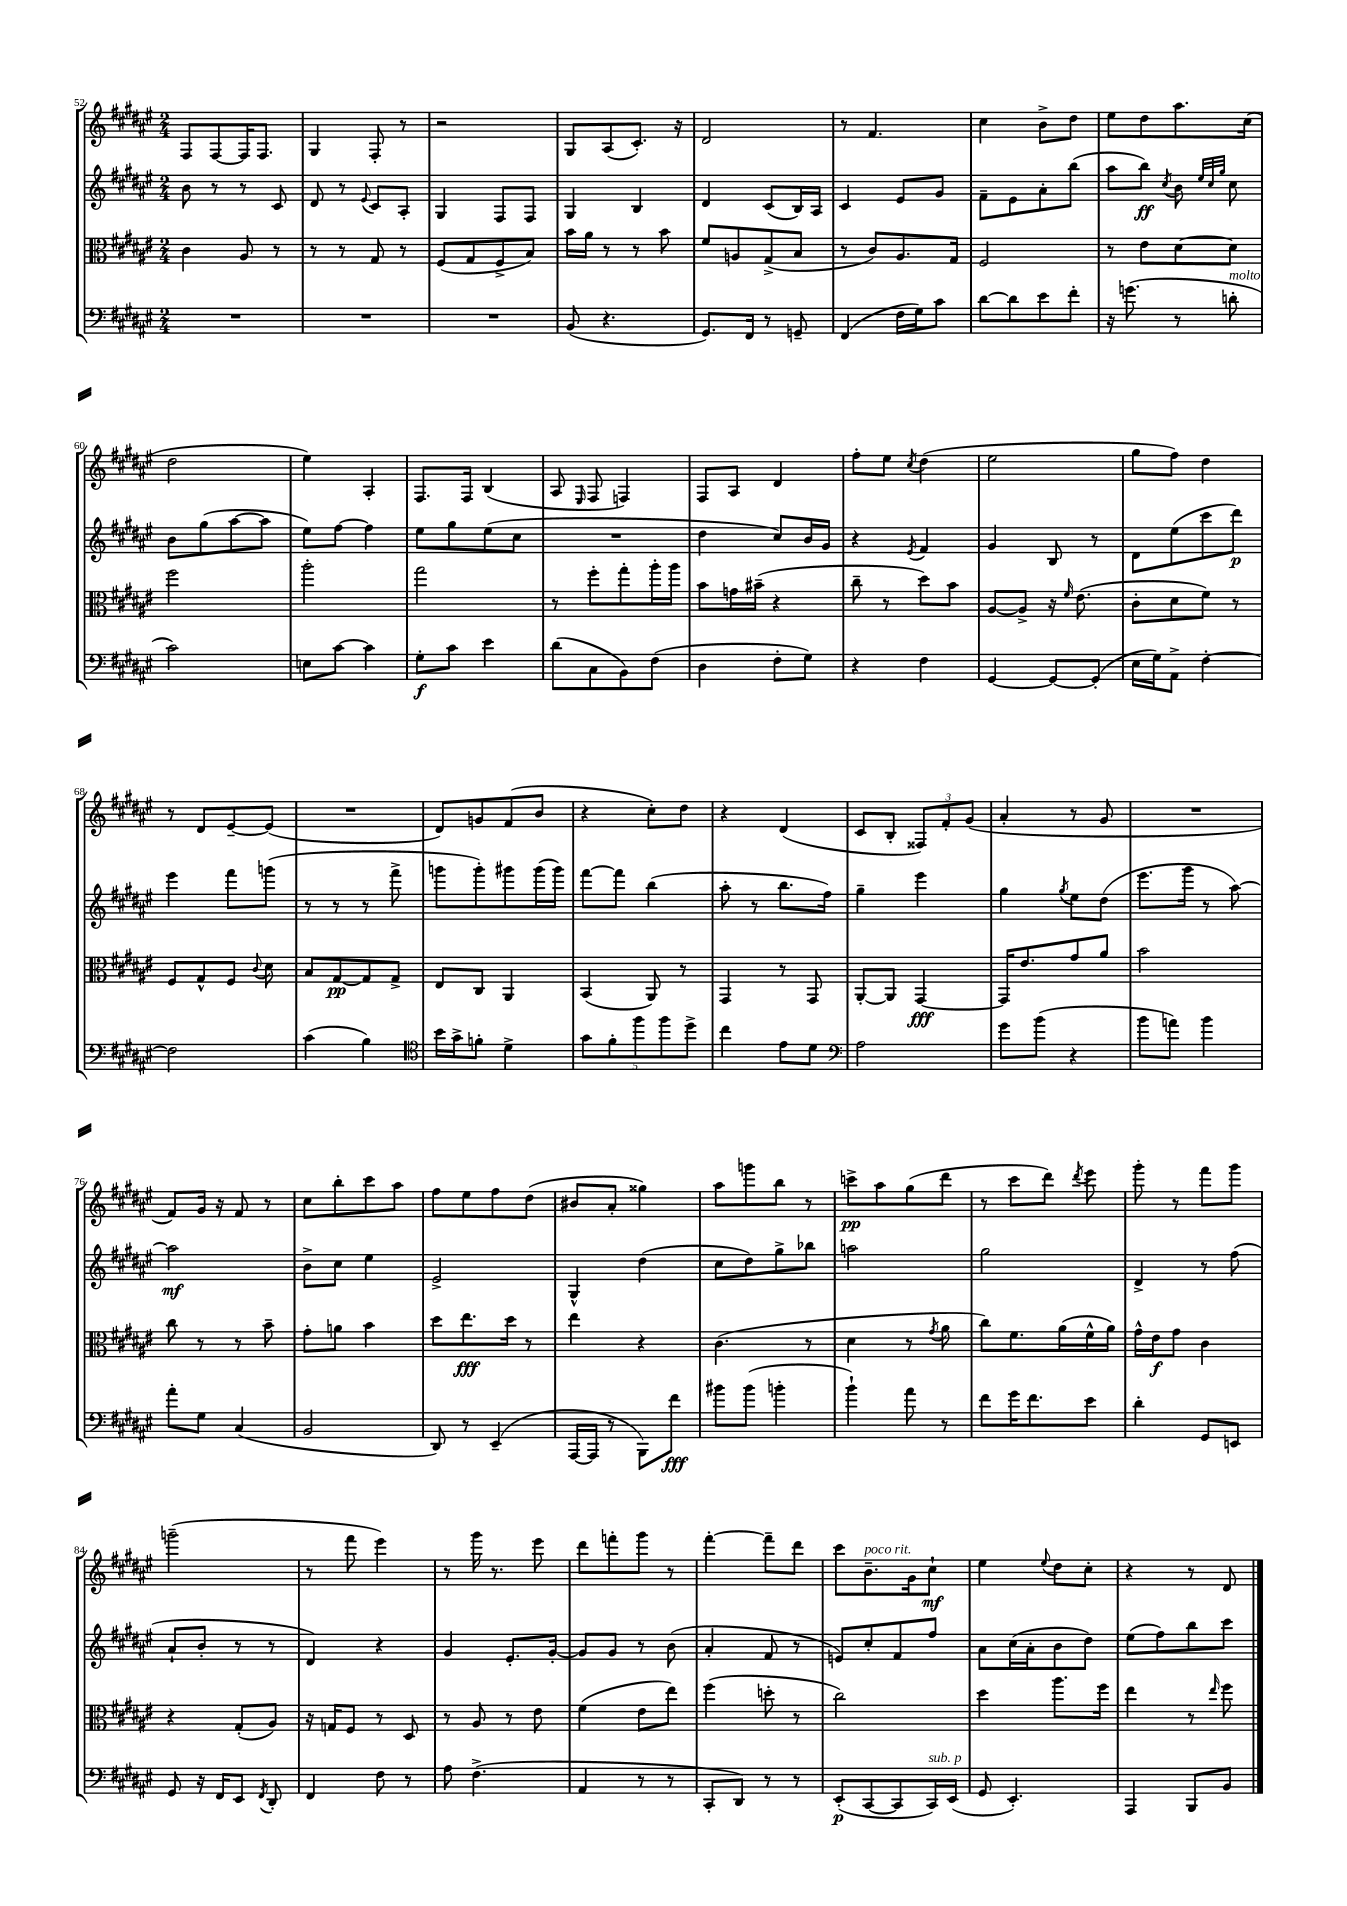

**kern	**dynam	**kern	**dynam	**kern	**dynam	**kern	**dynam
*part4	*part4	*part3	*part3	*part2	*part2	*part1	*part1
*staff4	*staff4	*staff3	*staff3	*staff2	*staff2	*staff1	*staff1
*clefF4	*	*clefC3	*	*clefG2	*	*clefG2	*
*k[f#c#g#d#a#e#]	*	*k[f#c#g#d#a#e#]	*	*k[f#c#g#d#a#e#]	*	*k[f#c#g#d#a#e#]	*
*M2/4	*	*M2/4	*	*M2/4	*	*M2/4	*
=52	=52	=52	=52	=52	=52	=52	=52
2r	.	4c#\	.	8b\	.	8F#/L	.
.	.	.	.	8r	.	[8F#/	.
.	.	8A#/	.	8r	.	16F#/K]	.
.	.	.	.	.	.	8.F#/J	.
.	.	8r	.	8c#/	.	.	.
=53	=53	=53	=53	=53	=53	=53	=53
2r	.	8r	.	8d#/	.	4G#/	.
.	.	8r	.	8r	.	.	.
.	.	.	.	8qqe#/	.	.	.
.	.	8G#/	.	8c#/L	.	8F#'/	.
.	.	8r	.	8A#'/J	.	8r	.
=54	=54	=54	=54	=54	=54	=54	=54
2r	.	(8F#/L	.	4G#/	.	2r	.
.	.	8G#/	.	.	.	.	.
.	.	8F#^/	.	8F#/L	.	.	.
.	.	8B/J)	.	8F#/J	.	.	.
=55	=55	=55	=55	=55	=55	=55	=55
(8BB/	.	16b\LL	.	4G#/	.	8G#/L	.
.	.	16a#\JJ	.	.	.	.	.
4.r	.	8r	.	.	.	(8A#/	.
.	.	8r	.	4B/	.	8.c#'/J)	.
.	.	8b\	.	.	.	.	.
.	.	.	.	.	.	16r	.
=56	=56	=56	=56	=56	=56	=56	=56
8.GG#/L)	.	8f#/L	.	4d#/	.	2d#/	.
.	.	8An/	.	.	.	.	.
16FF#/Jk	.	.	.	.	.	.	.
8r	.	(8G#^/	.	(8c#/L	.	.	.
8GGn~/	.	8B/J	.	16B/L)	.	.	.
.	.	.	.	16A#/JJ	.	.	.
=57	=57	=57	=57	=57	=57	=57	=57
(4FF#/	.	8r	.	4c#/	.	8r	.
.	.	8c#/L)	.	.	.	4.f#/	.
16F#\LL	.	8.A#/	.	8e#/L	.	.	.
16G#\J)	.	.	.	.	.	.	.
8c#\J	.	.	.	8g#/J	.	.	.
.	.	16G#/Jk	.	.	.	.	.
=58	=58	=58	=58	=58	=58	=58	=58
[8d#\L	.	2F#/	.	8f#~\L	.	4cc#\	.
8d#\]	.	.	.	8e#\	.	.	.
8e#\	.	.	.	8a#'\	.	8b^\L	.
8f#'\J	.	.	.	(8bb\J	.	8dd#\J	.
=59	=59	=59	=59	=59	=59	=59	=59
16r	.	8r	.	8aa#\L	.	8ee#\L	.
(8.gn\	.	.	.	.	.	.	.
.	.	8e#\L	.	8bb\J)	ff	8dd#\	.
.	.	.	.	8qcc#/	.	.	.
8r	.	[8d#\	.	8b\	.	8.aa#\	.
.	.	.	.	32qqee#/LLL	.	.	.
.	.	.	.	32qqcc#/	.	.	.
.	.	.	.	32qqgg#/JJJ	.	.	.
!LO:TX:a:i:t=molto	!	!	!	!	!	!	!
8dn'\	.	8d#\J]	.	8cc#\	.	.	.
.	.	.	.	.	.	(16cc#\Jk	.
!!LO:LB:g=z
=60	=60	=60	=60	=60	=60	=60	=60
2c#\)	.	2ff#\	.	8b\L	.	2dd#\	.
.	.	.	.	(8gg#\	.	.	.
.	.	.	.	[8aa#\	.	.	.
.	.	.	.	8aa#\J]	.	.	.
=61	=61	=61	=61	=61	=61	=61	=61
8En\L	.	2aa#'\	.	8ee#\L)	.	4ee#\)	.
[8c#\J	.	.	.	[8ff#\J	.	.	.
4c#\]	.	.	.	4ff#\]	.	4A#'/	.
=62	=62	=62	=62	=62	=62	=62	=62
8G#'\L	f	2gg#\	.	8ee#\L	.	8.F#/L	.
8c#\J	.	.	.	8gg#\	.	.	.
.	.	.	.	.	.	16F#/Jk	.
4e#\	.	.	.	(8ee#\	.	(4B/	.
.	.	.	.	8cc#\J	.	.	.
=63	=63	=63	=63	=63	=63	=63	=63
(8d#\L	.	8r	.	2r	.	8A#/	.
.	.	.	.	.	.	16qqE#/	.
8C#\	.	8ff#'\L	.	.	.	8F#/	.
8BB\)	.	8gg#'\	.	.	.	4Fn/)	.
(8F#\J	.	16aa#'\L	.	.	.	.	.
.	.	16aa#\JJ	.	.	.	.	.
=64	=64	=64	=64	=64	=64	=64	=64
4D#\	.	8b\L	.	4dd#\	.	8F#/L	.
.	.	16gn\L	.	.	.	8A#/J	.
.	.	(16b#X~\JJ	.	.	.	.	.
8F#'\L	.	4r	.	8cc#/L)	.	4d#/	.
8G#\J)	.	.	.	16b/L	.	.	.
.	.	.	.	16g#/JJ	.	.	.
=65	=65	=65	=65	=65	=65	=65	=65
4r	.	8cc#~\	.	4r	.	8ff#'\L	.
.	.	8r	.	.	.	8ee#\J	.
.	.	.	.	8qe#/	.	8qcc#/	.
4F#\	.	8dd#\L)	.	4f#/	.	(4dd#\	.
.	.	8b\J	.	.	.	.	.
=66	=66	=66	=66	=66	=66	=66	=66
[4GG#/	.	[8A#/L	.	4g#/	.	2ee#\	.
.	.	8A#^/J]	.	.	.	.	.
8GG#/L_	.	16r	.	8B/	.	.	.
.	.	16qqf#/	.	.	.	.	.
.	.	(8.e#\	.	.	.	.	.
(8GG#'/J]	.	.	.	8r	.	.	.
=67	=67	=67	=67	=67	=67	=67	=67
16E#\LL	.	8c#'\L	.	8d#\L	.	8gg#\L	.
16G#\J)	.	.	.	.	.	.	.
8AA#^\J	.	8d#\	.	(8ee#\	.	8ff#\J)	.
[4F#'\	.	8f#\J)	.	8ccc#\	.	4dd#\	.
.	.	8r	.	8ddd#\J)	p	.	.
!!LO:LB:g=z
=68	=68	=68	=68	=68	=68	=68	=68
2F#\]	.	8F#/L	.	4eee#\	.	8r	.
.	.	8G#^^/	.	.	.	8d#/L	.
.	.	8F#/J	.	8fff#\L	.	[8e#~/	.
.	.	8qqc#/	.	.	.	.	.
.	.	8d#\	.	(8gggn\J	.	(8e#/J]	.
=69	=69	=69	=69	=69	=69	=69	=69
(4c#\	.	8B/L	.	8r	.	2r	.
.	.	[8G#/	pp	8r	.	.	.
4B\)	.	8G#/]	.	8r	.	.	.
.	.	8G#^/J	.	8fff#^\	.	.	.
=70	=70	=70	=70	=70	=70	=70	=70
*clefC4	*	*	*	*	*	*	*
16b\LL	.	8E#/L	.	8gggn\L	.	8d#/L)	.
16g#^\J	.	.	.	.	.	.	.
8fn'\J	.	8C#/J	.	8ggg'\)	.	8gn/	.
4d#^\	.	4AA#/	.	8ggg#X\	.	(8f#/	.
.	.	.	.	(16ggg#\L	.	8b/J	.
.	.	.	.	16ggg#\JJ)	.	.	.
=71	=71	=71	=71	=71	=71	=71	=71
10g#\L	.	(4BB/	.	[8fff#\L	.	4r	.
10f#'\	.	.	.	.	.	.	.
.	.	.	.	8fff#\J]	.	.	.
10ff#\	.	.	.	.	.	.	.
.	.	8AA#/)	.	(4bb\	.	8cc#'\L)	.
10ff#\	.	.	.	.	.	.	.
.	.	8r	.	.	.	8dd#\J	.
10dd#^\J	.	.	.	.	.	.	.
=72	=72	=72	=72	=72	=72	=72	=72
4cc#\	.	4GG#/	.	8aa#'\	.	4r	.
.	.	.	.	8r	.	.	.
8e#\L	.	8r	.	8.bb\L	.	(4d#/	.
8d#\J	.	8GG#/	.	.	.	.	.
.	.	.	.	16ff#\Jk)	.	.	.
=73	=73	=73	=73	=73	=73	=73	=73
*clefF4	*	*	*	*	*	*	*
2A#\	.	[8AA#'/L	.	4gg#~\	.	8c#/L	.
.	.	8AA#/J]	.	.	.	8B'/J	.
.	.	[4GG#/	fff	4eee#\	.	12F##X/L)	.
.	.	.	.	.	.	12f#'/	.
.	.	.	.	.	.	(12g#/J	.
=74	=74	=74	=74	=74	=74	=74	=74
8g#\L	.	16GG#/KL]	.	4gg#\	.	4a#'/	.
.	.	8.e#/	.	.	.	.	.
(8b\J	.	.	.	.	.	.	.
.	.	.	.	8qgg#/	.	.	.
4r	.	8g#/	.	8ee#\L	.	8r	.
.	.	8a#/J	.	(8dd#\J	.	8g#/	.
=75	=75	=75	=75	=75	=75	=75	=75
8b\L	.	2b\	.	8.eee#\L	.	2r	.
8an\J)	.	.	.	.	.	.	.
.	.	.	.	16ggg#\Jk	.	.	.
4b\	.	.	.	8r	.	.	.
.	.	.	.	[8aa#\)	.	.	.
!!LO:LB:g=z
=76	=76	=76	=76	=76	=76	=76	=76
8a#'\L	.	8cc#\	.	2aa#\]	mf	8f#/L)	.
8G#\J	.	8r	.	.	.	16g#/Jk	.
.	.	.	.	.	.	16r	.
(4C#/	.	8r	.	.	.	8f#/	.
.	.	8b~\	.	.	.	8r	.
=77	=77	=77	=77	=77	=77	=77	=77
2BB/	.	8g#'\L	.	8b^\L	.	8cc#\L	.
.	.	8an\J	.	8cc#\J	.	8bb'\	.
.	.	4b\	.	4ee#\	.	8ccc#\	.
.	.	.	.	.	.	8aa#\J	.
=78	=78	=78	=78	=78	=78	=78	=78
8DD#/)	.	8dd#\L	.	2e#^/	.	8ff#\L	.
8r	.	8.ee#\	fff	.	.	8ee#\	.
(4EE#~/	.	.	.	.	.	8ff#\	.
.	.	16dd#\Jk	.	.	.	.	.
.	.	8r	.	.	.	(8dd#\J	.
=79	=79	=79	=79	=79	=79	=79	=79
[16AAA#/LL	.	4ee#\	.	4G#^^/	.	8b#X/L	.
16AAA#/JJ]	.	.	.	.	.	.	.
8r	.	.	.	.	.	8a#'/J	.
8BBB\L)	.	4r	.	(4dd#\	.	4gg##X\)	.
8f#\J	fff	.	.	.	.	.	.
=80	=80	=80	=80	=80	=80	=80	=80
8b#X\L	.	(4.c#\	.	8cc#\L	.	8aa#\L	.
(8b#\J	.	.	.	8dd#\)	.	8gggn\	.
4bn'\	.	.	.	8gg#^\	.	8bb\J	.
.	.	8r	.	8bb-X\J	.	8r	.
=81	=81	=81	=81	=81	=81	=81	=81
4b`\)	.	4d#\	.	2aan\	.	8cccn^\L	pp
.	.	.	.	.	.	8aa#\	.
8a#\	.	8r	.	.	.	(8gg#\	.
.	.	8qg#/	.	.	.	.	.
8r	.	8a#\	.	.	.	8ddd#\J	.
=82	=82	=82	=82	=82	=82	=82	=82
8f#\L	.	8cc#\L)	.	2gg#\	.	8r	.
16g#\K	.	8.f#\	.	.	.	8ccc#\L	.
8.f#\	.	.	.	.	.	.	.
.	.	.	.	.	.	8ddd#\J)	.
.	.	(16a#\L	.	.	.	.	.
.	.	.	.	.	.	8qddd#/	.
8e#\J	.	16f#^^\	.	.	.	8eee#\	.
.	.	16a#\JJ)	.	.	.	.	.
=83	=83	=83	=83	=83	=83	=83	=83
4d#'\	.	16g#^^\LL	.	4d#^/	.	8ggg#'\	.
.	.	16e#\J	f	.	.	.	.
.	.	8g#\J	.	.	.	8r	.
8GG#/L	.	4c#\	.	8r	.	8fff#\L	.
8EEn/J	.	.	.	(8ff#\	.	8ggg#\J	.
!!LO:LB:g=z
=84	=84	=84	=84	=84	=84	=84	=84
8GG#/	.	4r	.	8a#`/L	.	(2gggn~\	.
16r	.	.	.	8b'/J	.	.	.
16FF#/KL	.	.	.	.	.	.	.
8EE#/J	.	(8G#'/L	.	8r	.	.	.
8qFF#/	.	.	.	.	.	.	.
8DD#'/	.	8A#/J)	.	8r	.	.	.
=85	=85	=85	=85	=85	=85	=85	=85
4FF#/	.	16r	.	4d#/)	.	8r	.
.	.	16Gn/KL	.	.	.	.	.
.	.	8F#/J	.	.	.	8fff#\	.
8F#\	.	8r	.	4r	.	4eee#\)	.
8r	.	8D#/	.	.	.	.	.
=86	=86	=86	=86	=86	=86	=86	=86
8A#\	.	8r	.	4g#/	.	8r	.
(4.F#^\	.	8A#/	.	.	.	16ggg#\	.
.	.	.	.	.	.	8.r	.
.	.	8r	.	8.e#'/L	.	.	.
.	.	8e#\	.	.	.	8eee#\	.
.	.	.	.	[16g#'/Jk	.	.	.
=87	=87	=87	=87	=87	=87	=87	=87
4AA#/	.	(4f#\	.	8g#/L]	.	8ddd#\L	.
.	.	.	.	8g#/J	.	8fffn'\	.
8r	.	8e#\L	.	8r	.	8ggg#\J	.
8r	.	8ee#\J)	.	(8b\	.	8r	.
=88	=88	=88	=88	=88	=88	=88	=88
8CC#'/L	.	(4ff#\	.	4a#'/	.	[4fff#'\	.
8DD#/J)	.	.	.	.	.	.	.
8r	.	8ddn'\	.	8f#/	.	8fff#~\L]	.
8r	.	8r	.	8r	.	8ddd#\J	.
=89	=89	=89	=89	=89	=89	=89	=89
(8EE#'/L	p	2cc#\)	.	8en/L)	.	8ccc#\L	.
!	!	!	!	!	!	!LO:TX:a:i:t=poco rit.	!
[8CC#/	.	.	.	8cc#'/	.	8.b~\	.
8CC#/]	.	.	.	8f#/	.	.	.
.	.	.	.	.	.	16g#\k	.
!LO:TX:a:i:t=sub. p	!	!	!	!	!	!	!
16CC#/L)	.	.	.	8ff#/J	.	8cc#`\J	mf
(16EE#/JJ	.	.	.	.	.	.	.
=90	=90	=90	=90	=90	=90	=90	=90
8GG#/	.	4dd#\	.	8a#\L	.	4ee#\	.
4.EE#'/)	.	.	.	(16cc#\L	.	.	.
.	.	.	.	16a#'\J	.	.	.
.	.	.	.	.	.	8qqee#/	.
.	.	8.aa#\L	.	8b\	.	8dd#\L	.
.	.	.	.	8dd#\J)	.	8cc#'\J	.
.	.	16ff#\Jk	.	.	.	.	.
=91	=91	=91	=91	=91	=91	=91	=91
4AAA#/	.	4ee#\	.	(8ee#\L	.	4r	.
.	.	.	.	8ff#\)	.	.	.
8BBB/L	.	8r	.	8bb\	.	8r	.
.	.	16qqee#/	.	.	.	.	.
8BB/J	.	8ff#\	.	8ccc#\J	.	8d#/	.
==	==	==	==	==	==	==	==
*-	*-	*-	*-	*-	*-	*-	*-
